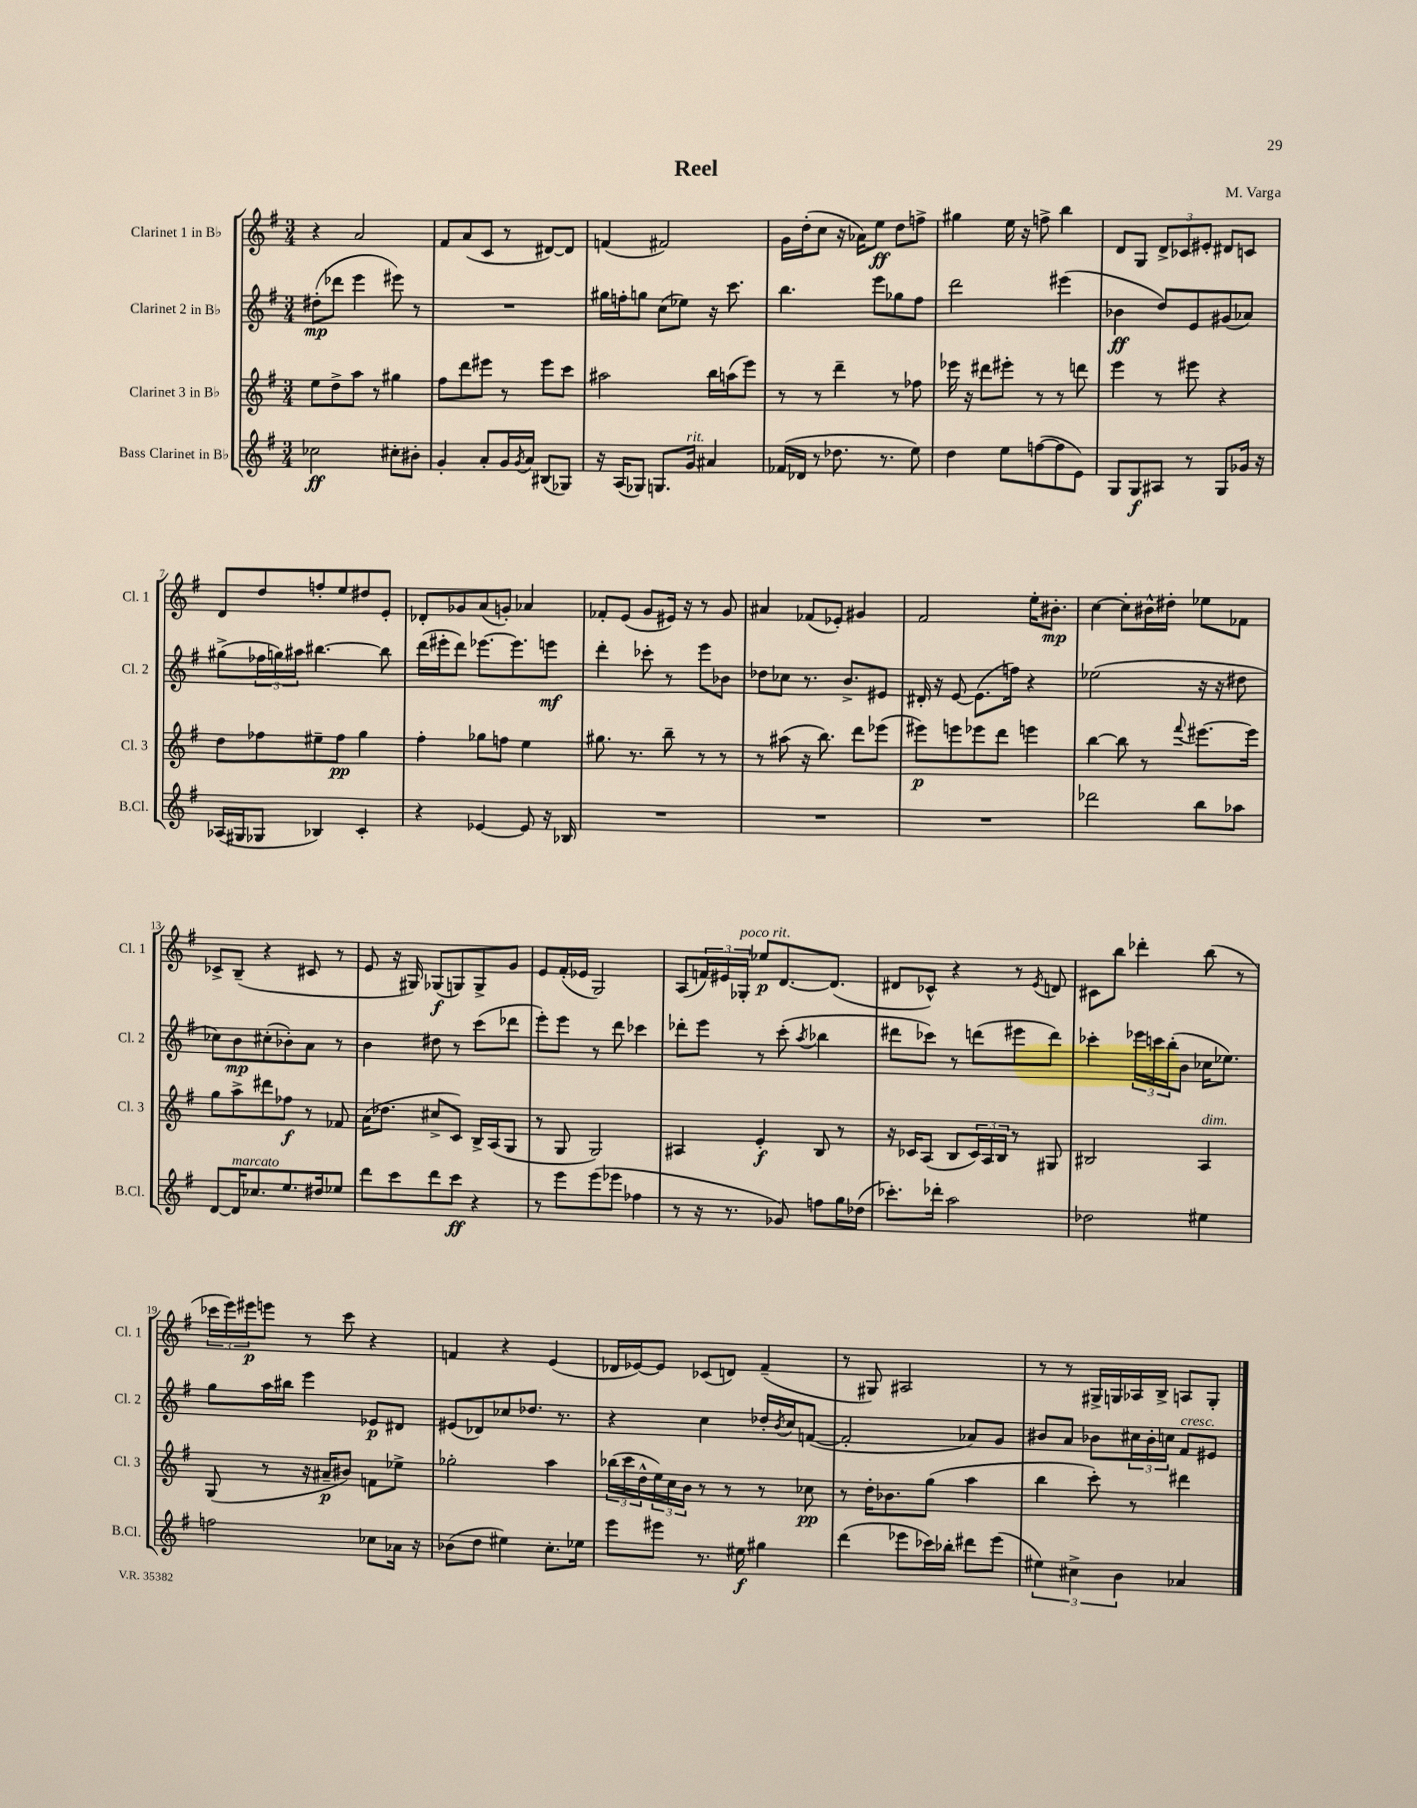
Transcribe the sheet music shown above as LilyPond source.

\header { title = "Reel" composer = "M. Varga" }
<<
\new StaffGroup <<
\new Staff = "s0" \with { instrumentName = "Clarinet 1 in Bb" shortInstrumentName = "Cl. 1" } {
    \clef treble \key g \major \numericTimeSignature \time 3/4
    r4 a'2 |
    fis'8 a'8( c'8 r8 dis'8~) dis'8 |
    f'4( fis'2) |
    g'16 d''16-.( c''8 r16 aes'16) e''8\ff d''8 f''8-> |
    gis''4 e''16 r16 f''8-> b''4 |
    d'8 g8 \tuplet 3/2 { d'8-> ces'8 eis'8-. } dis'8 c'8 |
    d'8 d''8 f''8-. e''8 dis''8 e'8-. |
    des'8-. ges'8 a'8( g'8-.) aes'4 |
    fes'8-. e'8( g'8 eis'16) r16 r8 g'8 |
    ais'4 fes'8( ees'8-.) gis'4 |
    fis'2 e''16-. bis'8.-.\mp |
    c''4~ c''8-. bis'16-^ dis''16-. ees''8 fes'8 |
    ces'8-> b8--( r4 cis'8 r8 |
    e'8 r16 gis16) ges8\f( g8) g8-> g'8 |
    e'8 fis'16-.( ees'16 g2) |
    a8( \tuplet 3/2 { f'16) eis'16 ges16-.^\markup { \italic "poco rit." } } ees''8\p d'8.~ d'8.( |
    dis'8 ces'8-^) r4 r8 \acciaccatura { e'8 } d'8 |
    cis'8 b''8 des'''4-. b''8( r8 |
    \tuplet 3/2 { ces'''16 e'''16) eis'''16\p } e'''8 r8 ces'''8 r4 |
    f'4 r4 e'4( |
    des'16 ees'16~) ees'8 ces'8( d'8) fis'4--( |
    r8 gis8) ais2 |
    r8 r8 gis16-> g16 aes16 b16-> a8 g8-. \bar "|." |
}
\new Staff = "s1" \with { instrumentName = "Clarinet 2 in Bb" shortInstrumentName = "Cl. 2" } {
    \clef treble \key g \major \numericTimeSignature \time 3/4
    dis''8-.\mp( des'''8 e'''4 eis'''8) r8 |
    R2. |
    gis''16 f''16-. g''8 c''8( ees''8) r16 c'''8. |
    b''4. e'''8 ges''8 fis''8 |
    d'''2 eis'''4( |
    bes'4\ff d''8) e'8 gis'8( aes'8) |
    gis''8->( \tuplet 3/2 { fes''16 g''16) ais''16 } bis''4.~ bis''8 |
    d'''16( eis'''16-. d'''8) ees'''8.~ ees'''8. e'''8\mf |
    d'''4-. ces'''8-. r8 e'''8 bes'8 |
    des''8 ces''8 r8. b'8.-> eis'8 |
    dis'16-. r16 e'8~ e'8.( f''16) r4 |
    ees''2( r16 r16 dis''8 |
    ces''8) b'8\mp cis''8-.( bes'8-.) a'8 r8 |
    b'4 dis''8 r8 c'''8( des'''8 |
    e'''8-.) e'''8 r8 d'''8 ces'''4 |
    des'''8-. e'''8 r8 c'''8-.( \acciaccatura { a''8 } bes''4 |
    dis'''8 ces'''8) r8 d'''8( eis'''8 d'''8) |
    ces'''4-. \tuplet 3/2 { ees'''16 c'''16 b''16-.( } b'8 ces''16 ees''8.) |
    g''8 a''16 bis''16 e'''4 ees'8\p dis'8 |
    eis'8( des'8) ces''8 des''8. r8. |
    r4 c''4 des''16-. \acciaccatura { b'8 } c''16 f'8~( |
    f'2-. aes'8) g'8 |
    bis'8 a'8 bes'8 \tuplet 3/2 { cis''16 bes'16-. c''16 } fis'8^\markup { \italic "cresc." } eis'8 \bar "|." |
}
\new Staff = "s2" \with { instrumentName = "Clarinet 3 in Bb" shortInstrumentName = "Cl. 3" } {
    \clef treble \key g \major \numericTimeSignature \time 3/4
    e''8 d''8-> a''8 r8 gis''4 |
    fis''8 d'''8 eis'''8 r8 eis'''8 c'''8 |
    ais''2 b''16 a''16( e'''8) |
    r8 r8 d'''4-- r8 fes''8 |
    ees'''16 r16 dis'''8 eis'''8-. r8 r8 d'''8 |
    e'''4 r8 eis'''8 r4 |
    d''8 fes''8 eis''8-- fes''8\pp g''4 |
    fis''4-. ges''8 f''8 e''4 |
    gis''8. r8. b''8-- r8 r8 |
    r8 ais''8( r16 b''8.) d'''8 ees'''8( |
    eis'''8\p) e'''8 ees'''8 d'''8 e'''4 |
    b''4~ b''8 r8 \appoggiatura { fis'''8 } eis'''8.~ eis'''16 |
    g''8 a''8-> dis'''8 fes''8\f r8 fes'8 |
    a'16( des''8. cis''8-> c'8) b16-> a16( g8 |
    r8 g8 g2) |
    ais4 e'4-.\f b8 r8 |
    r16 ces'16 a8( b8 \tuplet 3/2 { ces'16) a16 b16 } r8 gis8 |
    bis2 a4^\markup { \italic "dim." } |
    g8( r8 r16 ais'16--\p bis'8) f'8 ees''8-> |
    ges''2-. a''4 |
    \tuplet 3/2 { bes''16( c'''16 d''16-^ } \tuplet 3/2 { e''16) c''16 b'16 } r8 r8 r8 ces''8\pp |
    r8 d''16-. bes'8. g''8( a''4 |
    b''4 c'''8-.) r8 dis'''4 \bar "|." |
}
\new Staff = "s3" \with { instrumentName = "Bass Clarinet in Bb" shortInstrumentName = "B.Cl." } {
    \clef treble \key g \major \numericTimeSignature \time 3/4
    ces''2\ff cis''8-. bis'8-. |
    g'4-. a'8-. g'16 \acciaccatura { g'8 } a'16 bis8( ges8) |
    r16 a16( ges8) g8. g'16^\markup { \italic "rit." } ais'4 |
    fes'16( des'16 r8 des''8. r8. e''8) |
    d''4 e''8 f''8~( f''8 e'8) |
    g8 g8\f ais8 r8 g8 ges'16 r16 |
    aes16( gis16 ges8 bes4) c'4-. |
    r4 ees'4~ ees'8 r16 bes16 |
    R2. |
    R2. |
    R2. |
    des'''2 b''8 aes''8 |
    d'8~ d'16^\markup { \italic "marcato" } ces''8. e''8. dis''16 ees''8 |
    d'''8 c'''8 d'''8 c'''8\ff r4 |
    r8 e'''8 e'''8( ees'''8 fes''4 |
    r8 r16 r8. ges'8) f''8 g''16 des''16( |
    ces'''8.-.) des'''16-. a''2 |
    des''2 eis''4 |
    f''2 ces''8 aes'16 r16 |
    bes'8( d''8 eis''4) c''8.-. ees''16 |
    e'''8 eis'''8 r8. eis''16\f gis''4 |
    d'''4( ees'''8 ces'''16) bes''16-. dis'''8 ees'''8( |
    \tuplet 3/2 { eis''4) cis''4-> b'4 } aes'4 \bar "|." |
}
>>
>>
